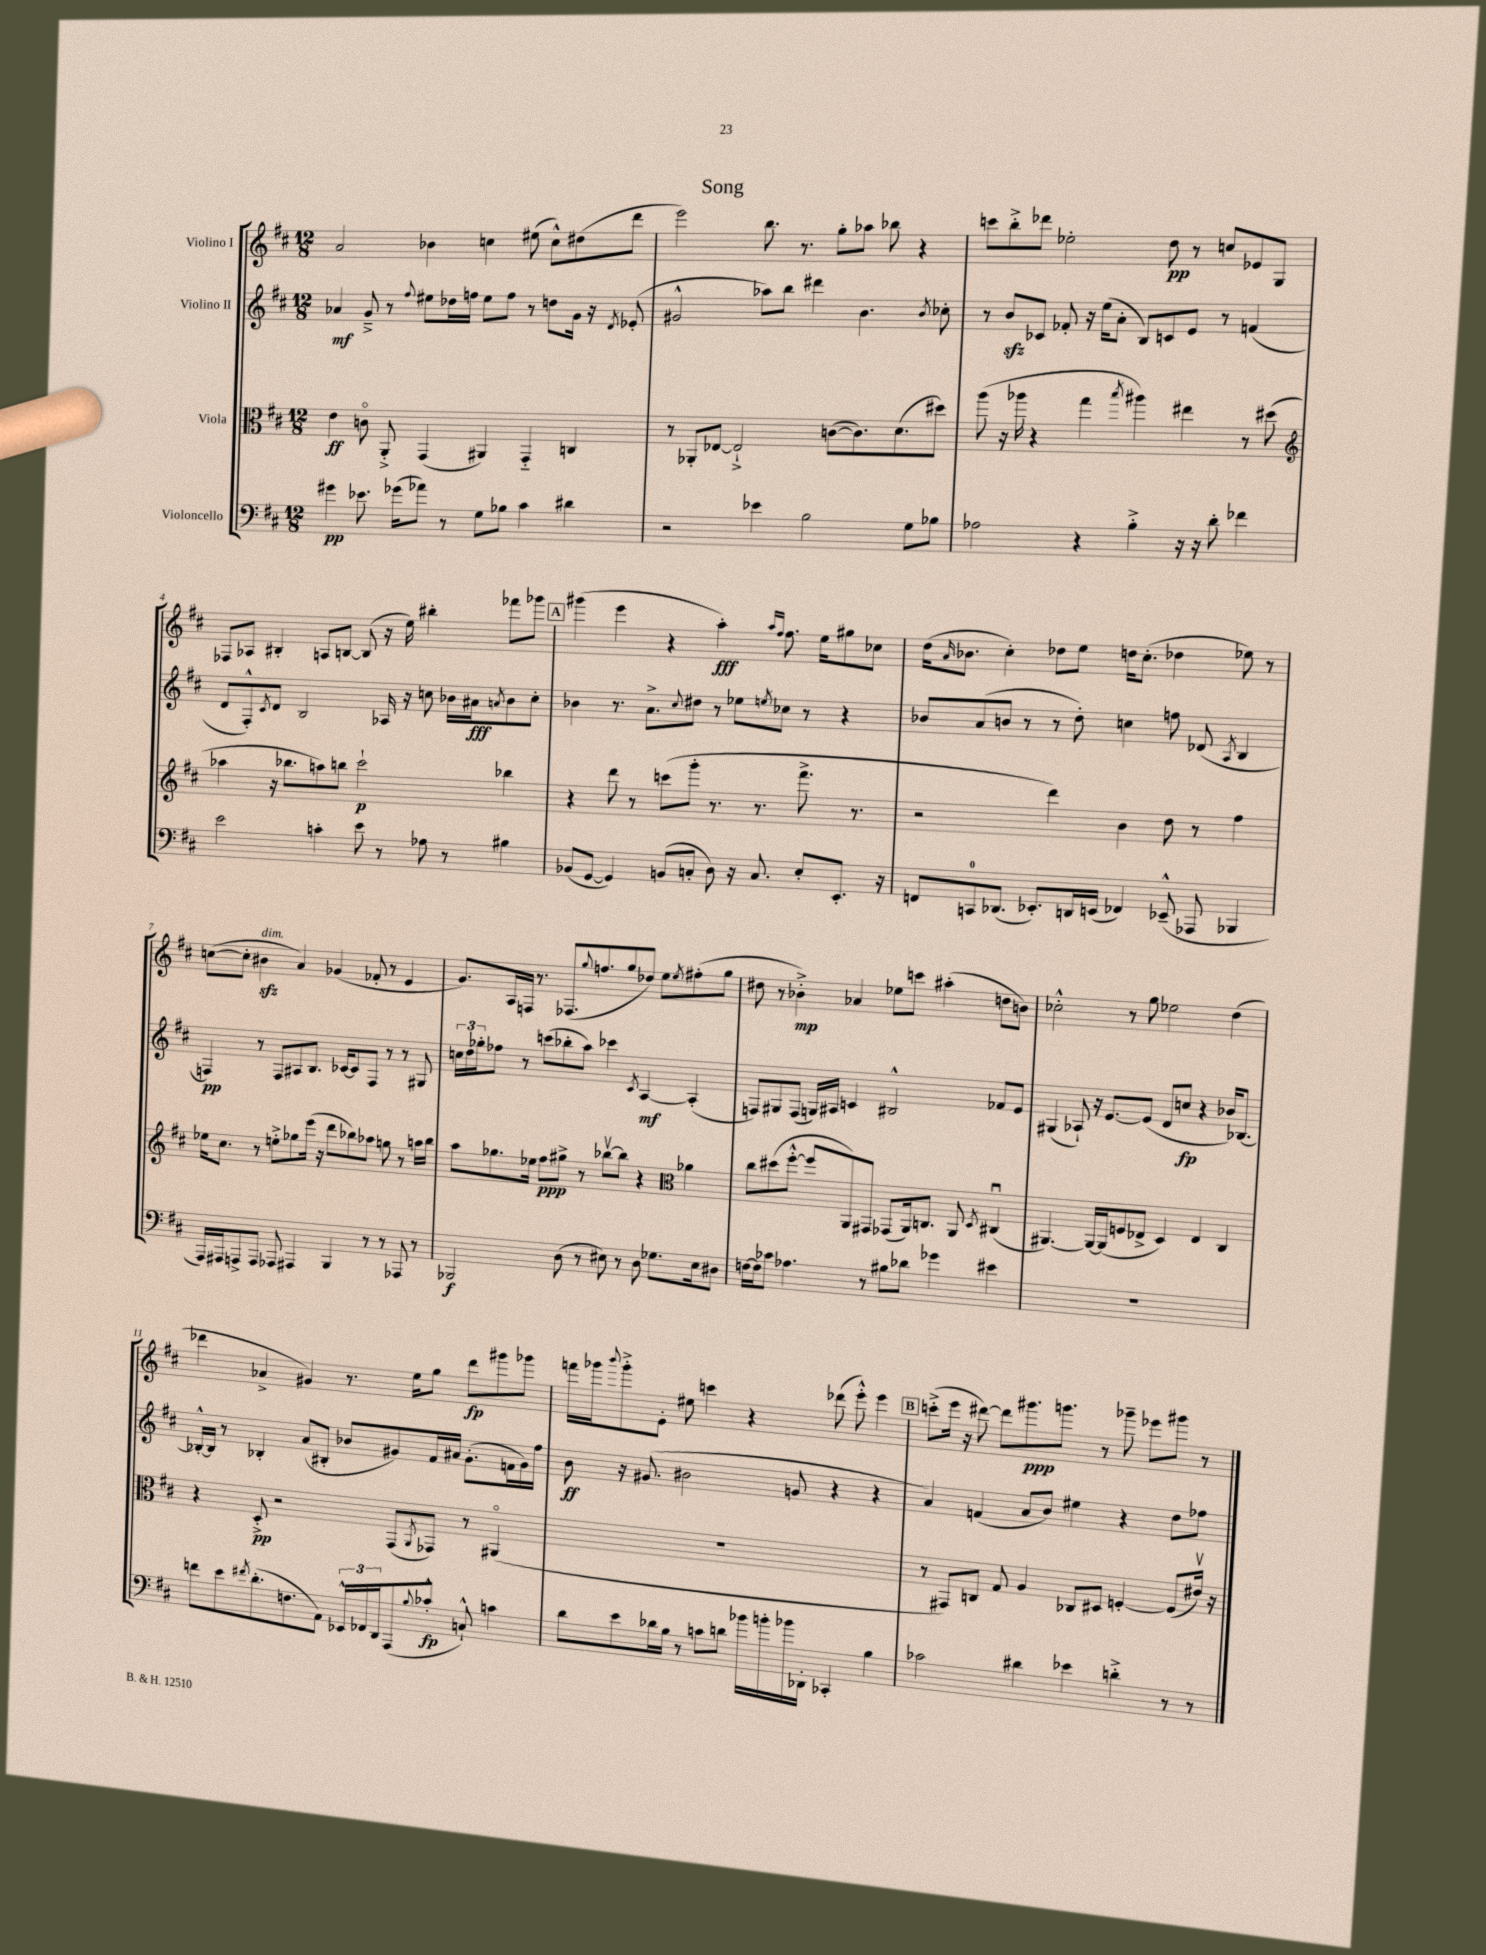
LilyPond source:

\header { title = "Song" }
<<
\new StaffGroup <<
\new Staff = "s0" \with { instrumentName = "Violino I" } {
    \clef treble \key d \major \numericTimeSignature \time 12/8
    a'2 bes'4 c''4 eis''8( c''8-^) dis''8( d'''8 |
    e'''2) b''8. r8. g''8-. aes''8 bes''8 r4 |
    c'''8 b''8-.-> des'''8 ees''2-. d''8\pp r8 c''8 ees'8 g8 |
    fes8 aes8 bis4-. a8 b8~ b8( r16 e''16) bis''4-. fes'''8 ges'''8 |
    \mark \markup { \box "A" } gis'''4( e'''4 r4 a''4-.\fff) \grace { a''16 fis''16 } fis''8. e''16 gis''8 ces''8 |
    d''16( \grace { a'16 } bes'8. cis''4-.) des''8 e''8 d''16 cis''8.-.( des''4 ees''8) r8 |
    c''8~( c''8-. bis'4\sfz^\markup { \italic "dim." } a'4) ges'4( fes'8-. r8 e'4 |
    g'8.) a16 f16 r8. fes8.( \appoggiatura { g''8 } f''8. g''8 des''8) e''8 \acciaccatura { e''8 } fis''8-.( g''8 |
    dis''8 r8 bes'4-.->\mp) aes'4 ees''8 c'''8 ais''4-.( d''8 b'8) |
    ces''2-.-^ r8 g''8 ees''2 d''4( |
    des'''4 aes'4-> gis'4) r8. e''16 g''8 des'''8\fp gis'''8 ges'''8 |
    f'''16 ges'''16 \appoggiatura { b'''8 } ges'''8-.-> e'8-. eis''8 c'''4 r4 des'''8( e'''8-.-^) e'''4 |
    \mark \markup { \box "B" } c'''8-.->( e'''16 r16 dis'''8~) dis'''8 gis'''8.\ppp g'''8. r8 ges'''8-- ees'''8 gis'''8 r8 \bar "|." |
}
\new Staff = "s1" \with { instrumentName = "Violino II" } {
    \clef treble \key d \major \numericTimeSignature \time 12/8
    aes'4\mf g'8---> r8 \appoggiatura { fis''8 } eis''8 des''16 f''16 eis''8 f''8 r8 d''8 g'16 r16 \acciaccatura { d'8 } ees'8-.( |
    gis'2-^ aes''8) b''8 dis'''4 b'4. \acciaccatura { b'8 } ces''8-. |
    r8 b'8\sfz ces'8 fes'8-. r16 e''16( a'8-. b8) c'8 e'8 r8 f'4( |
    d'8 fis8-.-^) \acciaccatura { cis'8 } d'8 b2 aes16 r16 c''8 bes'16 ais'16\fff \acciaccatura { a'8 } bes'8 c''8-. |
    \mark \markup { \box "A" } bes'4 r8. a'8.-> \appoggiatura { cis''8 } dis''8 r8 ees''8 \acciaccatura { e''8 } ces''8 r8 r4 |
    bes'8 a'8( b'8 r8 r8 d''8-.) c''4 f''8 des'8( \acciaccatura { a8 } b4 |
    f4\pp) r8 f8 ais8 b8. ces'16~ ces'8 f8 r8 r8 gis8 |
    \tuplet 3/2 { c''16 d''16 ges''16-. } fes''8 r8 c'''8( bes''8-. a''8) ces'''4 \acciaccatura { cis'8 } a4~\mf a4-.( |
    f8) gis8 f8( g16) ais16 c'4 bis2-^ fes'8 e'8 |
    gis4( aes8-!) r16 e'8.~ e'8( d'8 c''8\fp r4 bes'16) bes8.~ |
    bes16~-.-^ bes16 r8 bes4-. a'8( bis8-. bes'8 gis'8) fis'16 ais'16 gis'8.-.( f'16 gis'16) fis''16 |
    b'8\ff r16 gis'8.( bis'2 g'8 r4 r4 |
    \mark \markup { \box "B" } a'4) f'4( a'8 b'8) eis''4 r4 d''8 fes''8 \bar "|." |
}
\new Staff = "s2" \with { instrumentName = "Viola" } {
    \clef alto \key d \major \numericTimeSignature \time 12/8
    e'4\ff c'8\flageolet a,8-.-> g,4( ais,4) g,4-_ c4 |
    r8 aes,8-. ees8~ ees2-!-> c'8~( c'8.) d'8.( dis''8) |
    a''8( r16 aes''16 r4 g''4 \acciaccatura { b''8 } ais''4) eis''4 r8 dis''8( |
    \clef treble aes''4 r16 bes''8. a''8) b''8 cis'''2-!\p bes''4 |
    \mark \markup { \box "A" } r4 d'''8 r8 c'''8( g'''8-. r8. r8. fis'''8.-> r8. |
    r2 d'''4) b'4 d''8 r8 fis''4 |
    ees''16 cis''8. r8 e''8-.-> ges''8 e'''16( r16 d'''8 bes''8) aes''8 g''8 r8 a''16 bes''16 |
    a''8 ges''8. ees''16 fis''8\ppp gis''8-> r8 bes''8~\upbow bes''8 r4 \clef alto aes'4 |
    cis''8 dis''8( fis''8~-.-^ fis''8 a,8) gis,8 ges,8( a,16) c8. a,8 \acciaccatura { d8 } cis4\downbow( |
    ais,4.~) ais,16~ ais,16( f8 ees8-> d4) ees4 cis4 |
    r4 d8-.->\pp r2 g,8( \acciaccatura { a,8 } ges,8) r8 ais,4\flageolet( |
    R1. |
    \mark \markup { \box "B" } r8 gis,8) c8 g8 a4 ces8 dis8 f4~-. f8( eis'16\upbow) r16 \bar "|." |
}
\new Staff = "s3" \with { instrumentName = "Violoncello" } {
    \clef bass \key d \major \numericTimeSignature \time 12/8
    gis'4\pp ees'8. ges'16( aes'8) r8 g8 bes8 cis'4 dis'4 |
    r2 ees'4 b2 g8 bes8 |
    aes2 r4 b4-.-> r16 r16 d'8-. fes'4 |
    e'2 c'4-. e'8 r8 aes8 r8 bis4 |
    \mark \markup { \box "A" } bes,8( g,8~ g,4) b,8( c8-. d8) r16 c8. e8-. e,8.-. r16 |
    f,8 c,8-0 des,8.( ees,8.-.) d,16 e,16( fes,4) ees,8---^( aes,,8 bes,,4 |
    a,,16) ais,,16 a,,8-> a,,8 aes,,8 ais,,4 b,,4 r8 r8 aes,,8 r8 |
    bes,,2\f d8( r8 eis8) r8 d8 ges8. eis16 dis8 |
    f16~ f16 ces'8 aes4. r8 bis8 des'8 ges'4 eis'4 |
    R1. |
    f'8 e'8 \acciaccatura { fis'8 } d'8.-.( f8. a,8) \tuplet 3/2 { ees,16-^ fes,16 d,16 } a,,8( \appoggiatura { b8 } ces'8-.-^\fp c8-!-^) c'4 |
    d'8 e'8 des'16 b16 r8 c'8 d'8 bes'16 b'16-. bes'16 des,16-. ces,4-. b4 |
    \mark \markup { \box "B" } ces'2 dis'4 ees'4 d'4-.-> r8 r8 \bar "|." |
}
>>
>>
